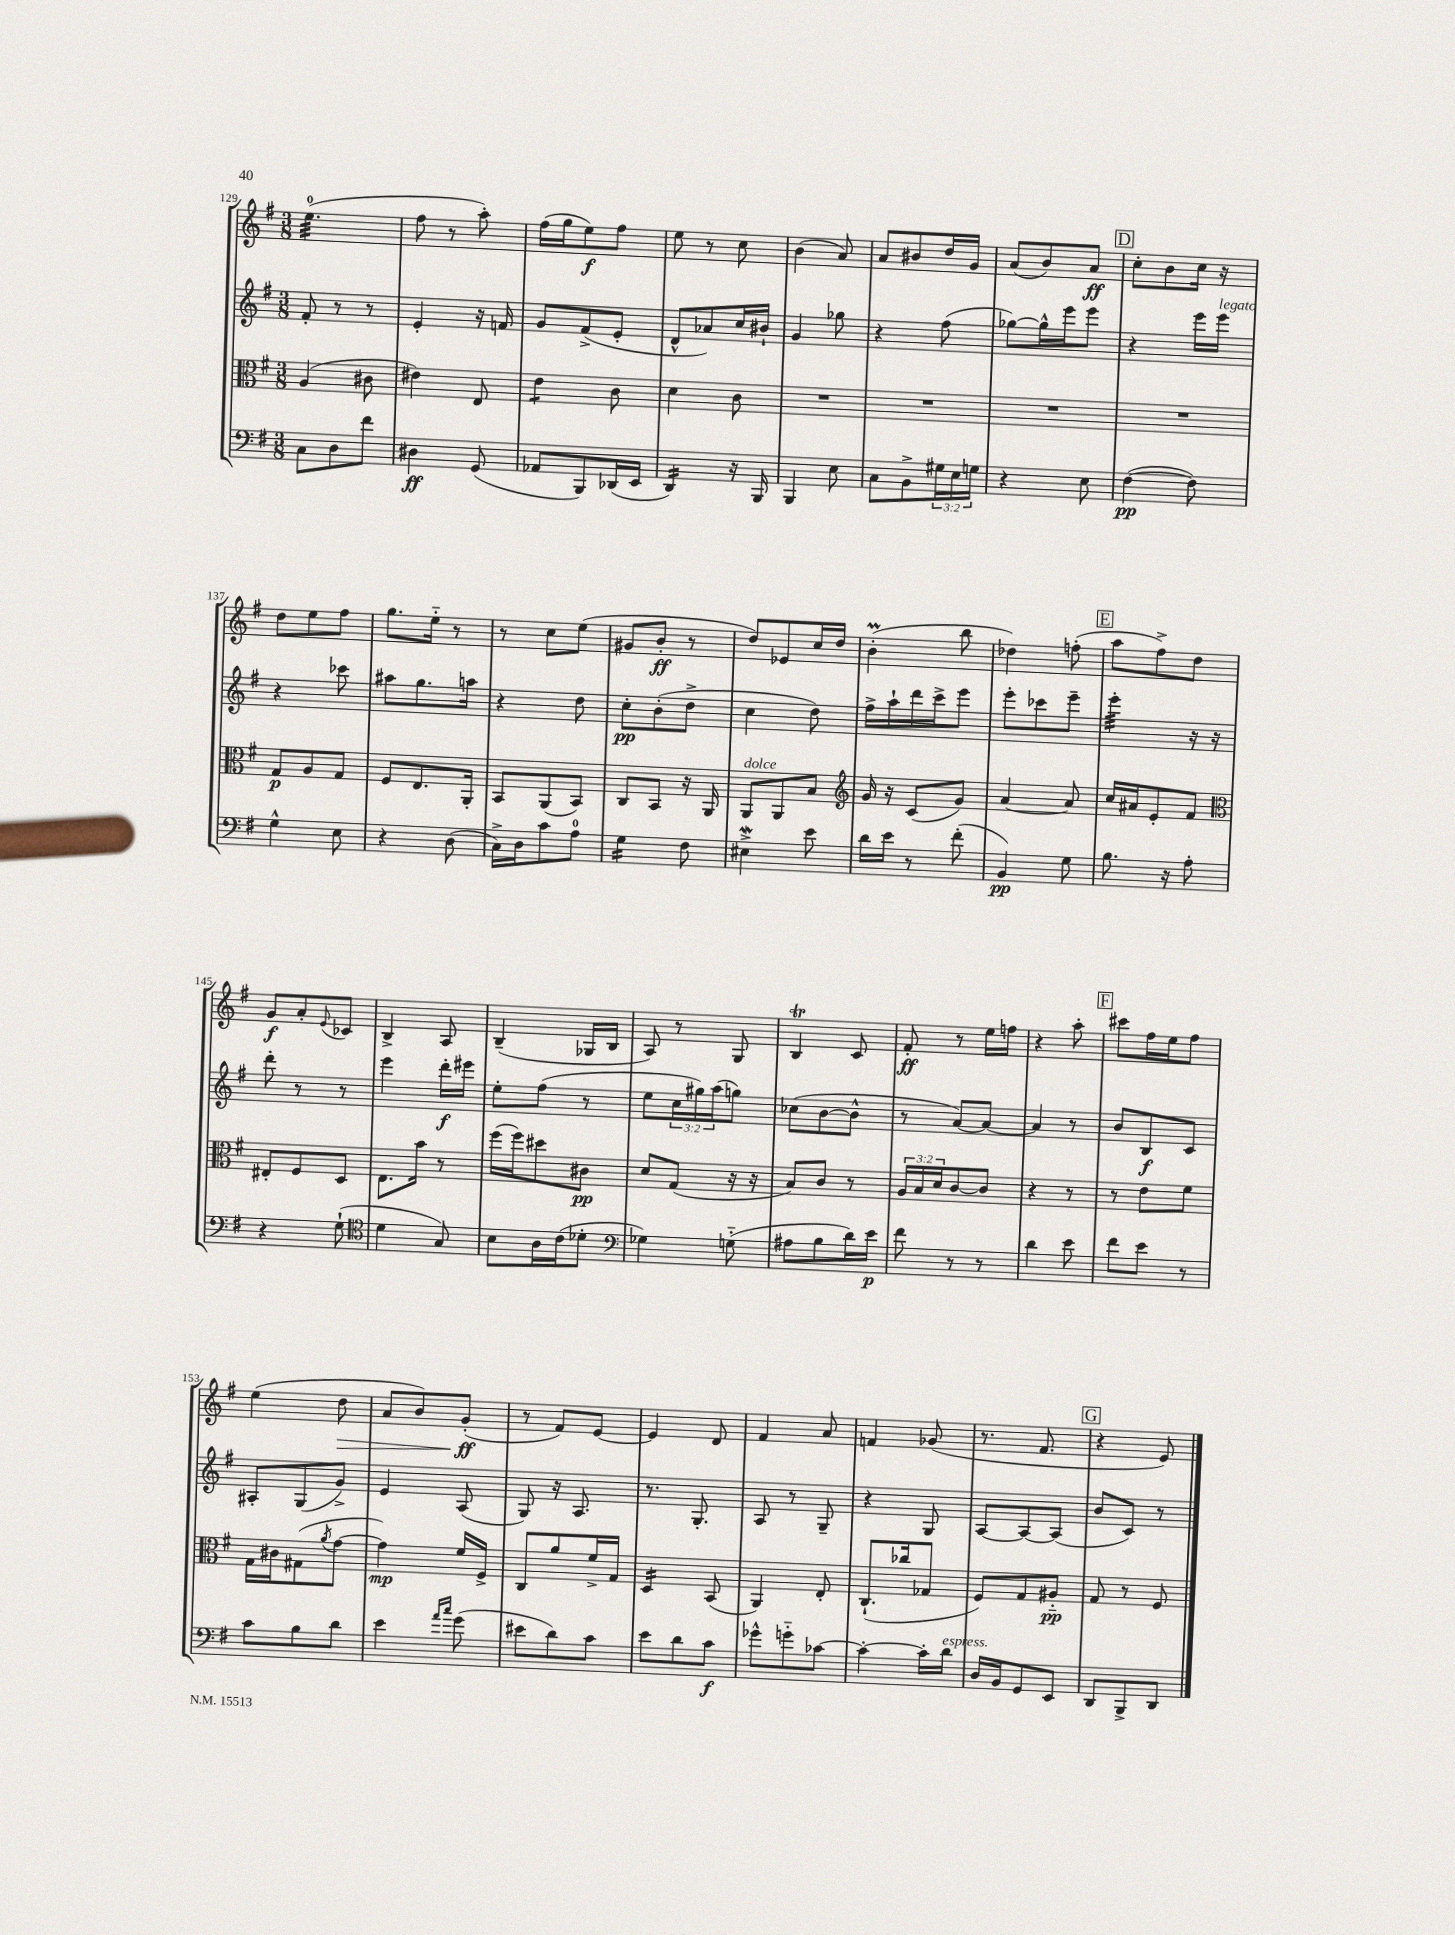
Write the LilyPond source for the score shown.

<<
\new StaffGroup <<
\new Staff = "s0" {
    \clef treble \key g \major \numericTimeSignature \time 3/8
    e''4.:32-0( |
    fis''8 r8 a''8-.) |
    fis''16( g''16 e''8\f) fis''8 |
    e''8 r8 c''8 |
    b'4( a'8) |
    a'8 bis'8 d''16 g'16 |
    a'8( b'8) a'8\ff |
    \mark \markup { \box "D" } c''8-. b'8 c''16 r16 |
    d''8 e''8 fis''8 |
    g''8. e''16-_ r8 |
    r8 c''8 e''8( |
    gis'8 b'8-.\ff r8 |
    d''8) ees'8 c''16 d''16 |
    b'4-.\prall( b''8 |
    des''4) f''8-.( |
    \mark \markup { \box "E" } a''8 fis''8->) d''8 |
    g'8\f a'8-. \appoggiatura { e'8 } ces'8 |
    b4-> a8 |
    b4--( ges16 b16 |
    a8) r8 g8 |
    b4\trill c'8 |
    fis'8-.\ff r8 e''16 f''16 |
    r4 a''8-. |
    \mark \markup { \box "F" } cis'''8 fis''16 e''16 fis''8 |
    e''4( d''8\> |
    a'8 b'8) g'8-.\ff\!( |
    r8 fis'8) e'8~ |
    e'4 d'8 |
    fis'4 a'8 |
    f'4 ges'8( |
    r8. fis'8. |
    \mark \markup { \box "G" } r4 e'8) \bar "|." |
}
\new Staff = "s1" {
    \clef treble \key g \major \numericTimeSignature \time 3/8 \override Staff.TupletNumber.text = #tuplet-number::calc-fraction-text
    fis'8-. r8 r8 |
    e'4-. r16 f'16 |
    g'8 fis'8->( e'8-. |
    d'8-^ aes'8) c''16 bis'16-! |
    g'4 ges''8 |
    r4 fis''8( |
    ges''8~) ges''16-^ e'''16 e'''8 |
    \mark \markup { \box "D" } r4 e'''16 e'''16^\markup { \italic "legato" } |
    r4 ces'''8 |
    ais''8 g''8. a''16 |
    r4 d''8 |
    c''8-.\pp b'8-.( d''8-> |
    c''4 d''8) |
    fis''16-> a''16-! d'''16 c'''16-> e'''8 |
    e'''8-. ces'''8 e'''8-- |
    \mark \markup { \box "E" } e'''4:32-. r16 r16 |
    d'''8-. r8 r8 |
    e'''4 d'''16-.\f eis'''16 |
    e''8-. fis''8( r8 |
    e''8 \tuplet 3/2 { c''16 gis''16) a''16( } g''8) |
    ces''8( b'8~ b'8-^ |
    r8 a'8~) a'8~ |
    a'4 r8 |
    \mark \markup { \box "F" } b'8 b8\f c'8 |
    ais8-. g8( g'8->) |
    e'4 a8( |
    g8) r16 a8. |
    r8. g8.-. |
    a8 r8 g8-- |
    r4 g8 |
    a8~ a8~ a8( |
    \mark \markup { \box "G" } b'8 c'8) r8 \bar "|." |
}
\new Staff = "s2" {
    \clef alto \key g \major \numericTimeSignature \time 3/8 \override Staff.TupletNumber.text = #tuplet-number::calc-fraction-text
    a4( cis'8 |
    eis'4) e8 |
    e'4:8 c'8 |
    d'4 c'8 |
    R4. |
    R4. |
    R4. |
    \mark \markup { \box "D" } R4. |
    g8\p a8 g8 |
    fis8 e8. a,16-. |
    b,8 a,8( b,8) |
    c8 b,8 r16 a,16 |
    a,8^\markup { \italic "dolce" } a,8 b8 |
    \clef treble g'16 r16 c'8( g'8) |
    a'4~ a'8 |
    \mark \markup { \box "E" } c''16 ais'16 e'8-. fis'8 |
    \clef alto eis8-. fis8 d8 |
    e8. b'16 r8 |
    fis''16( fis''16) dis''8 cis'8\pp |
    d'8 g8( r16 r16 |
    b8) c'8 r8 |
    \tuplet 3/2 { a16 b16 d'16 } c'8~ c'8 |
    r4 r8 |
    \mark \markup { \box "F" } r8 e'8 fis'8 |
    g16 cis'16 gis8( \acciaccatura { a'8 } g'8~ |
    g'4\mp) fis'16 fis16-> |
    c8 a'8 fis'16-> g16 |
    d4:16 b,8( |
    a,4) e8-. |
    c8.-!( ces''16 ges8 |
    fis8) g8 ais8-_\pp |
    \mark \markup { \box "G" } g8 r8 fis8 \bar "|." |
}
\new Staff = "s3" {
    \clef bass \key g \major \numericTimeSignature \time 3/8 \override Staff.TupletNumber.text = #tuplet-number::calc-fraction-text
    c8 d8 fis'8 |
    dis4\ff g,8( |
    aes,8 b,,8) des,16( e,16 |
    d,4:16) r16 b,,16 |
    b,,4 e8 |
    c8 b,8-> \tuplet 3/2 { gis16 e16 g16 } |
    r4 e8 |
    \mark \markup { \box "D" } fis4~\pp( fis8) |
    g4-^ e8 |
    r4 d8( |
    c16->) d16 c'8 a8-0 |
    g4:16 fis8 |
    eis4->\mordent e'8 |
    d'16 e'16 r8 fis'8-.( |
    b,4\pp) g8 |
    \mark \markup { \box "E" } b8. r16 a8-. |
    r4 g8-!( |
    \clef tenor d'4 g8) |
    b8 a16 c'16( des'8-. |
    \clef bass ges4) g8-_( |
    ais8 b8 d'16) e'16\p |
    fis'8 r8 r8 |
    d'4 e'8 |
    \mark \markup { \box "F" } fis'8 e'8 r8 |
    c'8 b8 d'8 |
    e'4 \grace { a'16 c''16 } g'8( |
    eis'8 d'8) c'8 |
    e'8 d'8 c'8\f |
    ges'8-^ g'8-_ ces'8~ |
    ces'4~-. ces'16-. d'16^\markup { \italic "espress." } |
    d16 b,16 g,8 e,8 |
    \mark \markup { \box "G" } d,8 b,,8-> d,8 \bar "|." |
}
>>
>>
\layout { \context { \Score currentBarNumber = #129 } }
